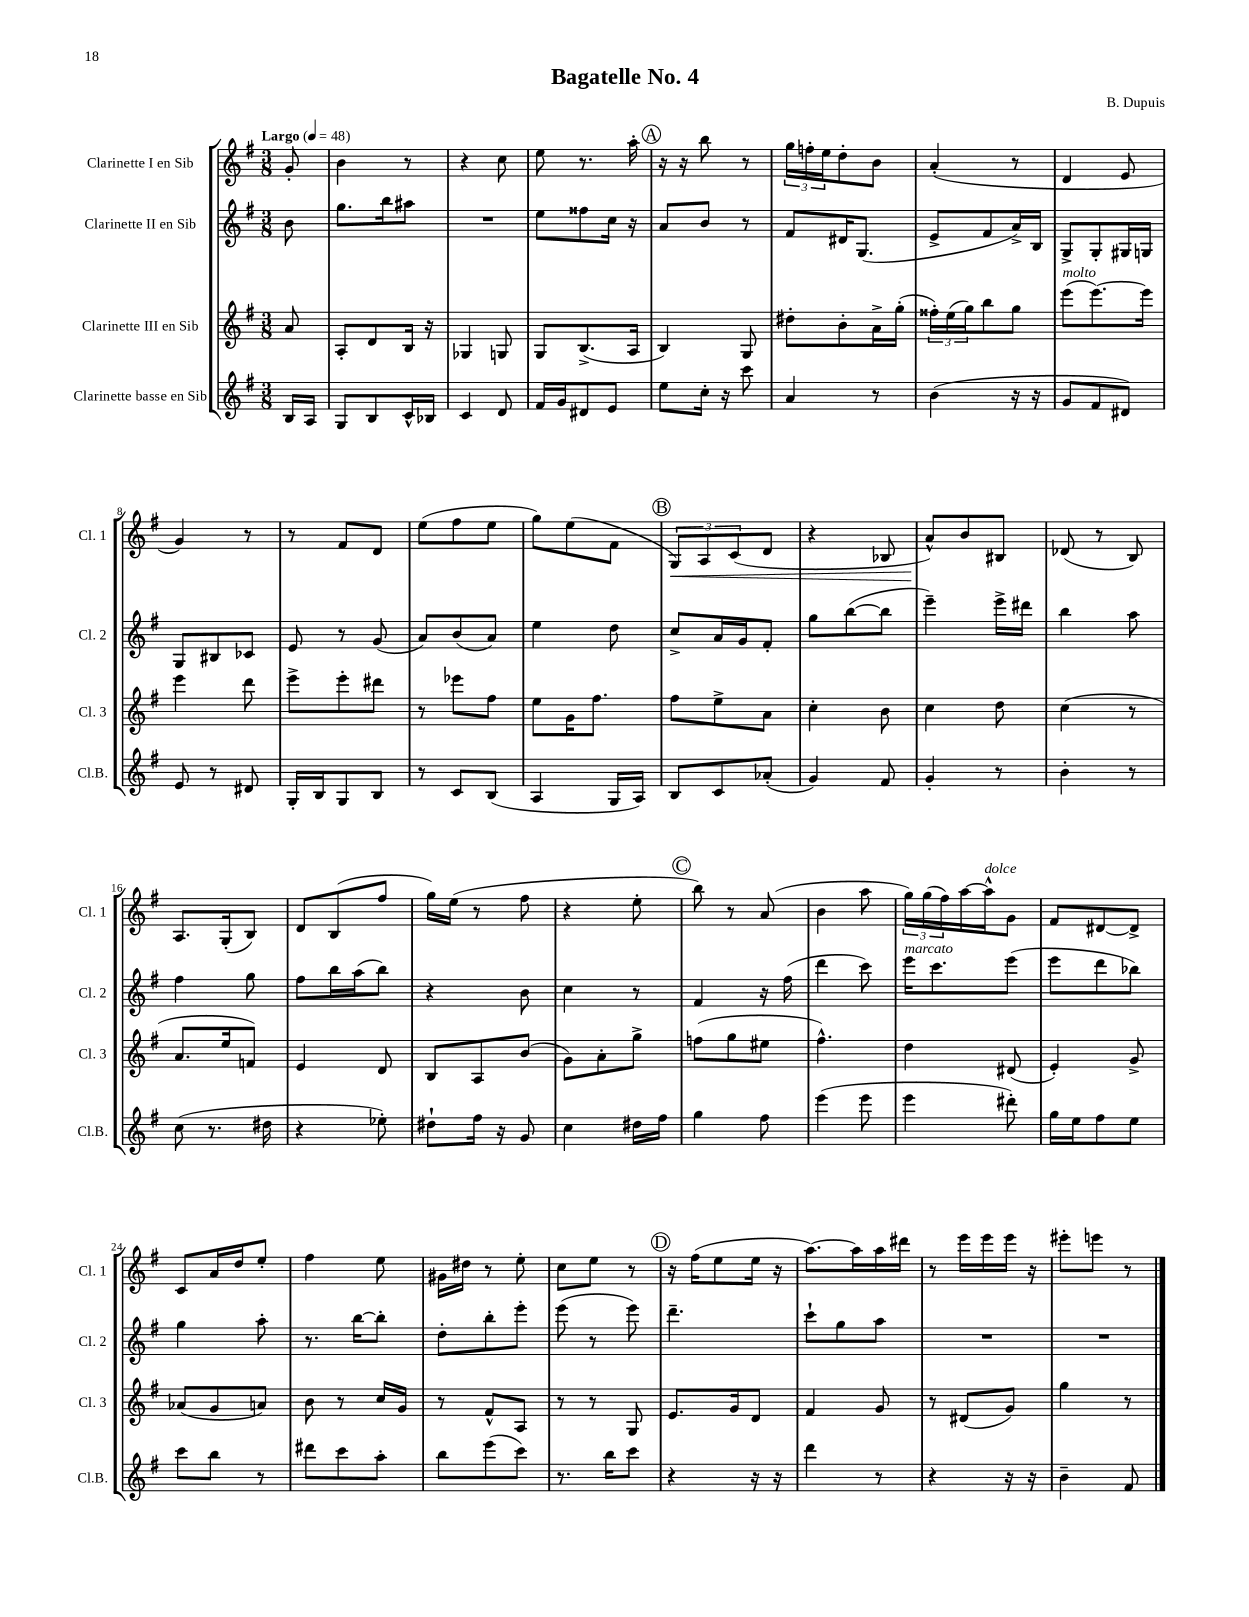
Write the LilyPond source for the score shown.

\header { title = "Bagatelle No. 4" composer = "B. Dupuis" }
<<
\new StaffGroup <<
\new Staff = "s0" \with { instrumentName = "Clarinette I en Sib" shortInstrumentName = "Cl. 1" } {
    \clef treble \key g \major \numericTimeSignature \time 3/8 \partial 8 \tempo "Largo" 4 = 48
    g'8-. |
    b'4 r8 |
    r4 c''8 |
    e''8 r8. a''16-. |
    \mark \markup { \circle "A" } r16 r16 b''8 r8 |
    \tuplet 3/2 { g''16 f''16-. e''16 } d''8-. b'8 |
    a'4-.( r8 |
    d'4 e'8 |
    g'4) r8 |
    r8 fis'8 d'8 |
    e''8( fis''8 e''8 |
    g''8) e''8( fis'8 |
    \mark \markup { \circle "B" } \tuplet 3/2 { g8\<) a8 c'8( } d'8 |
    r4 bes8 |
    a'8-^\!) b'8 bis8 |
    des'8( r8 b8) |
    a8. g16-.( b8) |
    d'8 b8( fis''8 |
    g''16) e''16( r8 fis''8 |
    r4 e''8-. |
    \mark \markup { \circle "C" } b''8) r8 a'8( |
    b'4 a''8 |
    \tuplet 3/2 { g''16) g''16( fis''16) } a''16~ a''16-^^\markup { \italic "dolce" } g'8 |
    fis'8 dis'8~ dis'8-> |
    c'8 a'16 d''16 e''8-. |
    fis''4 e''8 |
    gis'16 dis''16 r8 e''8-. |
    c''8 e''8 r8 |
    \mark \markup { \circle "D" } r16 fis''16( e''8 e''16 r16 |
    a''8.~) a''16 a''16 dis'''16 |
    r8 e'''16 e'''16 e'''16 r16 |
    eis'''8-. e'''8 r8 \bar "|." |
}
\new Staff = "s1" \with { instrumentName = "Clarinette II en Sib" shortInstrumentName = "Cl. 2" } {
    \clef treble \key g \major \numericTimeSignature \time 3/8 \partial 8
    b'8 |
    g''8. b''16 ais''8 |
    R4. |
    e''8 fisis''8 c''16 r16 |
    \mark \markup { \circle "A" } a'8 b'8 r8 |
    fis'8 dis'16 g8.( |
    e'8-> fis'8 a'16->) b16 |
    g8-> g8-. gis16 g16 |
    g8 bis8 ces'8 |
    e'8 r8 g'8( |
    a'8) b'8( a'8) |
    e''4 d''8 |
    \mark \markup { \circle "B" } c''8-> a'16 g'16 fis'8-. |
    g''8 b''8~( b''8 |
    e'''4--) e'''16-> dis'''16 |
    b''4 a''8 |
    fis''4 g''8 |
    fis''8 b''16 a''16( b''8) |
    r4 b'8 |
    c''4 r8 |
    \mark \markup { \circle "C" } fis'4 r16 fis''16( |
    d'''4 c'''8) |
    e'''16^\markup { \italic "marcato" } c'''8. e'''8( |
    e'''8 d'''8 bes''8) |
    g''4 a''8-. |
    r8. b''16~ b''8-. |
    d''8-. b''8-. e'''8-. |
    e'''8( r8 e'''8) |
    \mark \markup { \circle "D" } d'''4.-- |
    c'''8-! g''8 a''8 |
    R4. |
    R4. \bar "|." |
}
\new Staff = "s2" \with { instrumentName = "Clarinette III en Sib" shortInstrumentName = "Cl. 3" } {
    \clef treble \key g \major \numericTimeSignature \time 3/8 \partial 8
    a'8 |
    a8-. d'8 b16 r16 |
    ges4 g8 |
    g8 b8.->( a16 |
    \mark \markup { \circle "A" } b4) g8 |
    dis''8-. b'8-. a'16-> g''16-.( |
    \tuplet 3/2 { fisis''16-.) e''16( g''16) } b''8 g''8 |
    e'''8^\markup { \italic "molto" }( e'''8.~) e'''16 |
    e'''4 d'''8 |
    e'''8-> e'''8-. dis'''8 |
    r8 ees'''8 fis''8 |
    e''8 g'16 fis''8. |
    \mark \markup { \circle "B" } fis''8 e''8-> a'8 |
    c''4-. b'8 |
    c''4 d''8 |
    c''4( r8 |
    a'8. e''16 f'8) |
    e'4 d'8 |
    b8 a8 b'8( |
    g'8) a'8-. g''8-> |
    \mark \markup { \circle "C" } f''8( g''8 eis''8 |
    fis''4.-^) |
    d''4 dis'8( |
    e'4-.) g'8-> |
    aes'8( g'8 a'8) |
    b'8 r8 c''16 g'16 |
    r8 fis'8-^ a8 |
    r8 r8 g8 |
    \mark \markup { \circle "D" } e'8. g'16 d'8 |
    fis'4 g'8 |
    r8 dis'8( g'8) |
    g''4 r8 \bar "|." |
}
\new Staff = "s3" \with { instrumentName = "Clarinette basse en Sib" shortInstrumentName = "Cl.B." } {
    \clef treble \key g \major \numericTimeSignature \time 3/8 \partial 8
    b16 a16 |
    g8 b8 c'16-^ bes16 |
    c'4 d'8 |
    fis'16 g'16 dis'8 e'8 |
    \mark \markup { \circle "A" } e''8 c''16-. r16 c'''8 |
    a'4 r8 |
    b'4( r16 r16 |
    g'8 fis'8 dis'8) |
    e'8 r8 dis'8 |
    g16-. b16 g8 b8 |
    r8 c'8 b8( |
    a4 g16 a16) |
    \mark \markup { \circle "B" } b8 c'8 aes'8-.( |
    g'4) fis'8 |
    g'4-. r8 |
    b'4-. r8 |
    c''8( r8. dis''16 |
    r4 ees''8-.) |
    dis''8-! fis''16 r16 g'8 |
    c''4 dis''16 fis''16 |
    \mark \markup { \circle "C" } g''4 fis''8 |
    e'''4( e'''8 |
    e'''4 dis'''8-.) |
    g''16 e''16 fis''8 e''8 |
    c'''8 b''8 r8 |
    dis'''8 c'''8 a''8-. |
    b''8 e'''8( c'''8) |
    r8. b''16 c'''8 |
    \mark \markup { \circle "D" } r4 r16 r16 |
    d'''4 r8 |
    r4 r16 r16 |
    b'4-- fis'8 \bar "|." |
}
>>
>>
